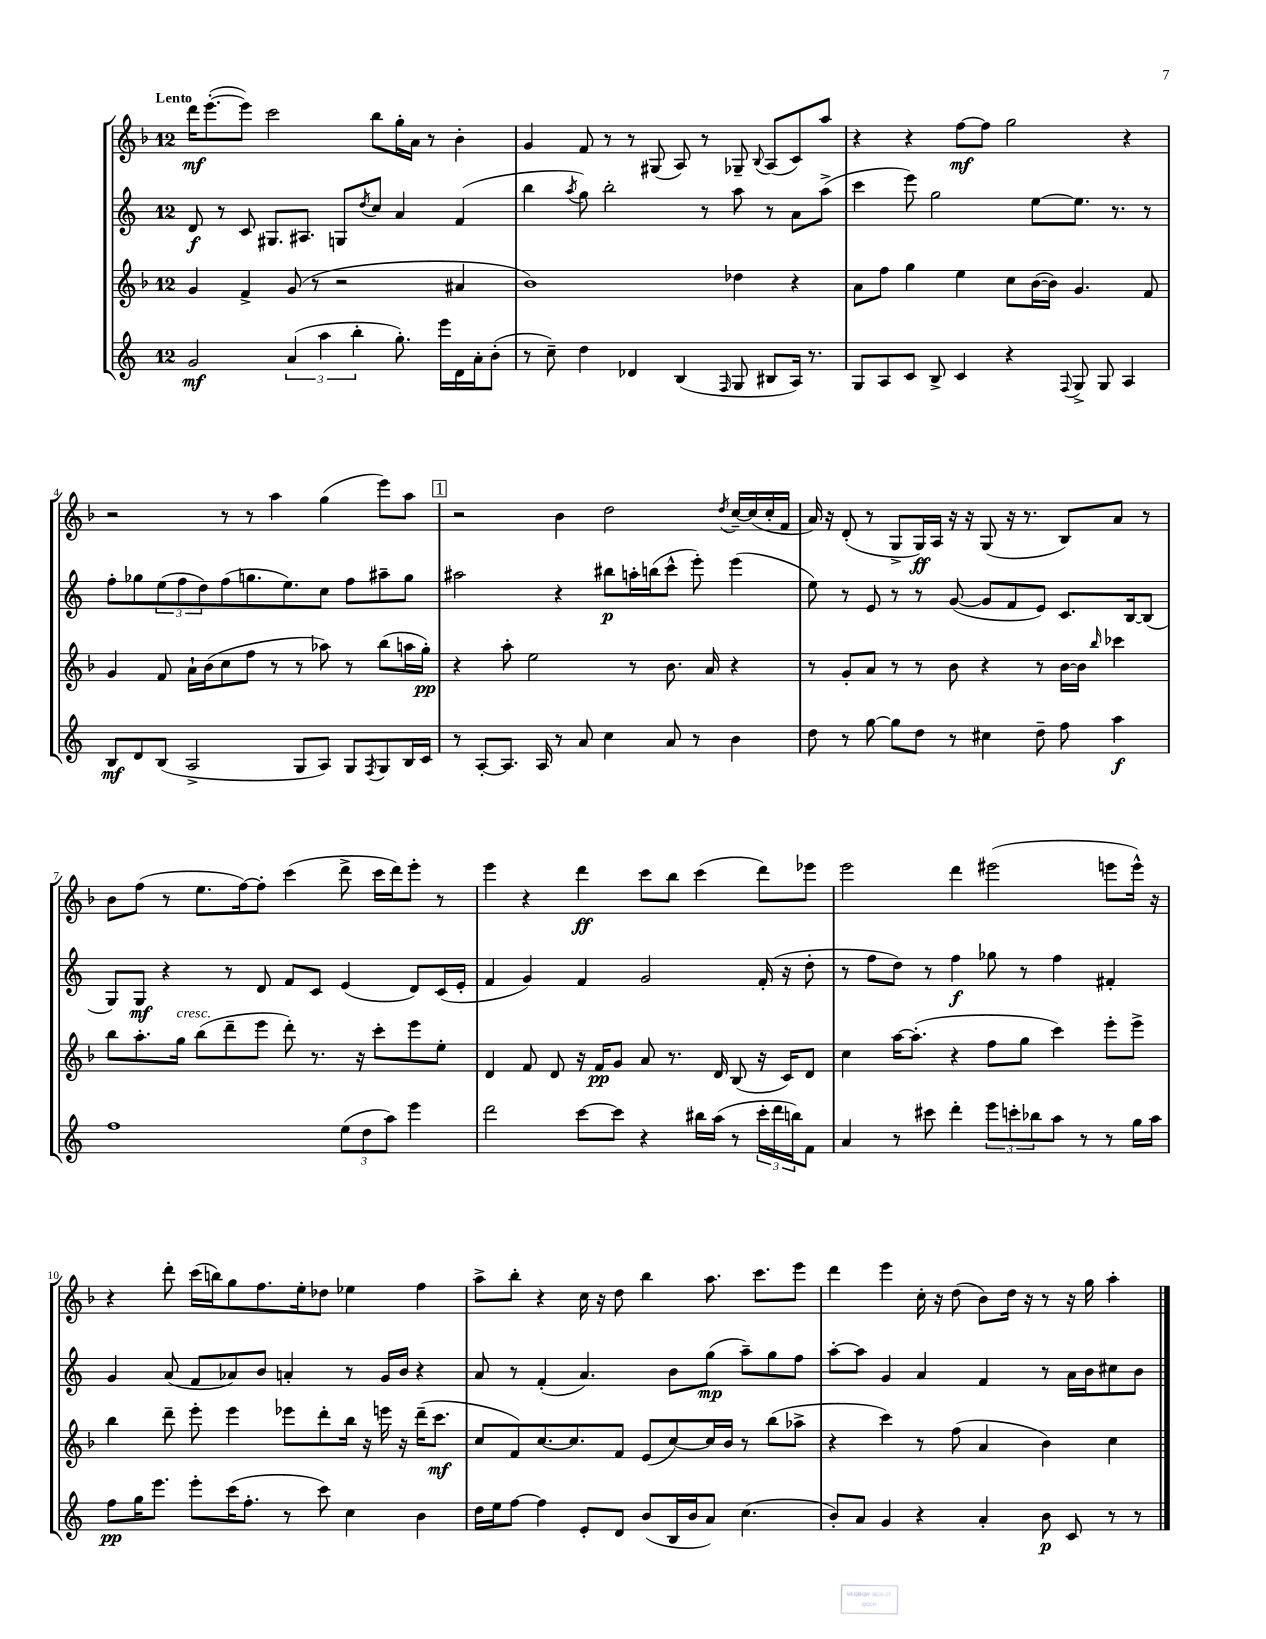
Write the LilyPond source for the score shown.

<<
\new StaffGroup <<
\new Staff = "s0" {
    \clef treble \key f \major \once \override Staff.TimeSignature.style = #'single-digit \time 12/8 \tempo "Lento"
    d'''16\mf e'''8.~-.( e'''8) c'''2 bes''8 g''16-. a'16 r8 bes'4-. |
    g'4 f'8 r8 r8 gis8( a8) r8 ges8-- \appoggiatura { bes8 } a8( c'8) a''8 |
    r4 r4 f''8~\mf f''8 g''2 r4 |
    r2 r8 r8 a''4 g''4( e'''8) a''8 |
    \mark \markup { \box "1" } r2 bes'4 d''2 \acciaccatura { d''8 } c''16~-- c''16( c''16-. f'16 |
    a'16) r16 d'8-.( r8 g8-> g16\ff) a16 r16 r16 g8( r16 r8. bes8) a'8 r8 |
    bes'8 f''8( r8 e''8. f''16~) f''8-. c'''4( d'''8-> c'''16 d'''16) e'''8-. r8 |
    e'''4 r4 d'''4\ff c'''8 bes''8 c'''4( d'''8) ees'''8 |
    e'''2 d'''4 eis'''2( e'''8 e'''16-^) r16 |
    r4 d'''8-. c'''16( b''16) g''8 f''8. e''16-. des''8 ees''4 f''4 |
    a''8-> bes''8-. r4 c''16 r16 d''8 bes''4 a''8. c'''8. e'''8 |
    d'''4 e'''4 c''16-. r16 d''8( bes'8) d''16 r16 r8 r16 g''16 a''4-. \bar "|." |
}
\new Staff = "s1" {
    \clef treble \key c \major \once \override Staff.TimeSignature.style = #'single-digit \time 12/8
    d'8\f r8 c'8 gis8. ais8. g8 \acciaccatura { d''8 } c''8 a'4 f'4( |
    b''4 \acciaccatura { a''8 } g''8) b''2-. r8 a''8 r8 a'8 a''8->( |
    c'''4 e'''8) g''2 e''8~ e''8. r8. r8 |
    f''8-. ges''8 \tuplet 3/2 { e''8( f''8 d''8) } f''8( g''8. e''8.) c''8 f''8 ais''8-- g''8 |
    \mark \markup { \box "1" } ais''2 r4 bis''8\p a''16-. b''16( c'''8-^ e'''8-.) e'''4( |
    e''8) r8 e'8 r8 r8 g'8~( g'8 f'8 e'8) c'8. b16~ b8( |
    g8) g8\mf r4 r8 d'8 f'8 c'8 e'4( d'8) c'16( e'16-. |
    f'4 g'4) f'4 g'2 f'16-.( r16 d''8-. |
    r8 f''8 d''8) r8 f''4\f ges''8 r8 f''4 fis'4-. |
    g'4 a'8( f'8 aes'8) b'8 a'4-. r8 g'16 b'16 r4 |
    a'8 r8 f'4-.( a'4.) b'8 g''8\mp( a''8--) g''8 f''8 |
    a''8~-. a''8 g'4 a'4 f'4 r8 a'16 b'16 cis''8 b'8 \bar "|." |
}
\new Staff = "s2" {
    \clef treble \key f \major \once \override Staff.TimeSignature.style = #'single-digit \time 12/8
    g'4 f'4-> g'8( r8 r2 ais'4 |
    bes'1) des''4 r4 |
    a'8 f''8 g''4 e''4 c''8 bes'16~( bes'16) g'4. f'8 |
    g'4 f'8 a'16-! bes'16( c''8 f''8 r8 r8 aes''8) r8 bes''8( a''16 g''16-.\pp) |
    \mark \markup { \box "1" } r4 a''8-. e''2 r8 bes'8. a'16 r4 |
    r8 g'8-. a'8 r8 r8 bes'8 r4 r8 bes'16~ bes'16 \grace { bes''16 } ces'''4 |
    bes''8 a''8.-. g''16^\markup { \italic "cresc." } bes''8( d'''8-- e'''8 d'''8-.) r8. r16 c'''8-. e'''8 e''8-. |
    d'4 f'8 d'8 r16 f'16\pp g'8 a'8 r8. d'16 bes8( r16 c'16) d'8 |
    c''4 a''16~ a''8.-.( r4 f''8 g''8 c'''4) e'''8-. e'''8-> |
    bes''4 d'''8-- e'''8-. e'''4 ees'''8 d'''8-. bes''16 r16 e'''16 r16 d'''16--( c'''8.\mf |
    c''8 f'8) c''8.~ c''8. f'8 e'8( c''8~) c''16 bes'16 r8 bes''8( aes''8-> |
    r4 c'''4) r8 f''8( a'4 bes'4) c''4 \bar "|." |
}
\new Staff = "s3" {
    \clef treble \key c \major \once \override Staff.TimeSignature.style = #'single-digit \time 12/8
    g'2\mf \tuplet 3/2 { a'4( a''4 b''4-. } g''8.-.) e'''16 d'16 a'16-. b'8-.( |
    r8 c''8--) d''4 des'4 b4( \grace { f16 } g8 bis8 a16) r8. |
    g8 a8 c'8 b8-> c'4 r4 \appoggiatura { f8 } g8-> g8 a4 |
    b8\mf d'8 b8( a2-> g8 a8) g8 \acciaccatura { f8 } g8 b16 c'16 |
    \mark \markup { \box "1" } r8 a8~-. a8. a16 r8 a'8 c''4 a'8 r8 b'4 |
    d''8 r8 g''8~ g''8 d''8 r8 cis''4 d''8-- f''8 a''4\f |
    f''1 \tuplet 3/2 { e''8( d''8 a''8) } e'''4 |
    d'''2 c'''8~ c'''8 r4 bis''16 a''16( r8 \tuplet 3/2 { c'''16-. d'''16 b''16) } f'8 |
    a'4 r8 cis'''8 d'''4-. \tuplet 3/2 { e'''8 c'''8-. bes''8 } a''8 r8 r8 g''16 a''16 |
    f''8\pp g''16 e'''8. e'''8-. c'''16( f''8.-. r8 c'''8) c''4 b'4 |
    d''16 e''16 f''8~ f''4 e'8-. d'8 b'8( b16 b'16 a'8) c''4.( |
    b'8-.) a'8 g'4 r4 a'4-. b'8\p c'8 r8 r8 \bar "|." |
}
>>
>>
